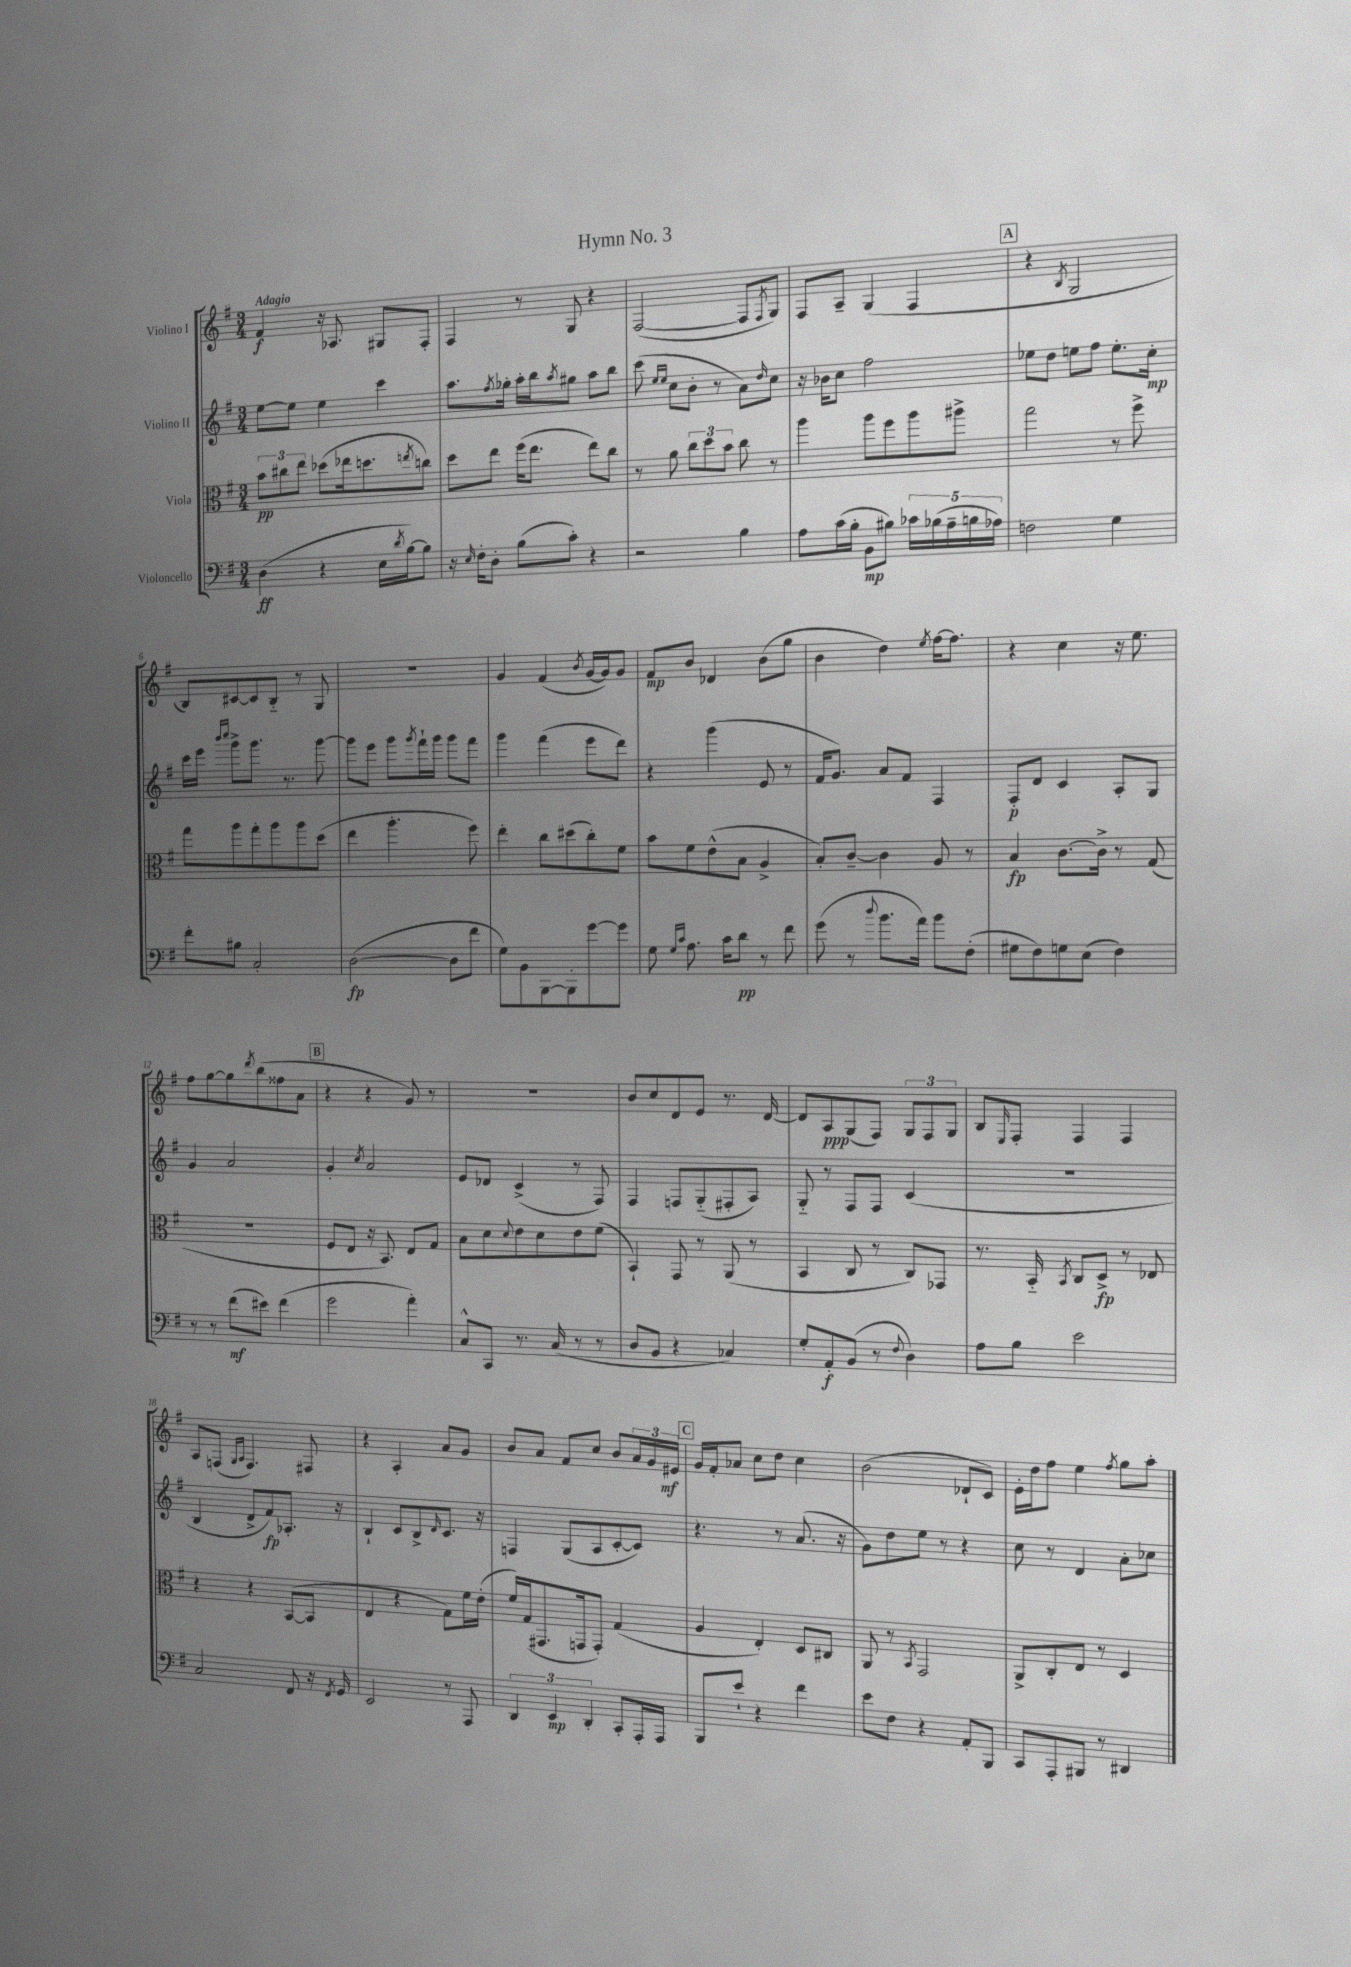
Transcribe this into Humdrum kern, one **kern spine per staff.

**kern	**kern	**kern	**kern
*staff4	*staff3	*staff2	*staff1
*clefF4	*clefC3	*clefG2	*clefG2
*k[f#]	*k[f#]	*k[f#]	*k[f#]
*M3/4	*M3/4	*M3/4	*M3/4
(4D	12b	[8ee	4f#
.	12cc#	.	.
.	.	8ee]	.
.	12ee	.	.
4r	(8dd-	4ee	16r
.	.	.	8.A-
.	16ee-	.	.
.	8.dd	.	.
16E	.	4ccc	8G#
8qd	.	.	.
[16B)	.	.	.
.	8qee	.	.
8B]	8cc)	.	8F#'
=	=	=	=
16r	8dd	8.aa	4F#
16qqE	.	.	.
16F#'	.	.	.
8D'	8ee	.	.
.	.	8qff#	.
.	.	16gg-'	.
(8B	(16ff#	16aa'	8r
.	8.ee	16bb	.
.	.	8qaa	.
8c')	.	8gg#	8G
4r	8ee)	8aa	4r
.	8cc	8bb	.
=	=	=	=
2r	8r	(8ccc	([2F#
.	.	16qqee	.
.	.	16qqee	.
.	8a	8cc	.
.	12cc	8b'	.
.	12dd	.	.
.	.	8r	.
.	12b	.	.
4B	8cc	8a)	8F#]
.	.	16qqdd	8qF#
.	8r	8cc	8G)
=	=	=	=
8A	4aa	16r	8F#
.	.	16b-	.
(16c	.	8cc	8A~
16B'	.	.	.
8BB	8aa	2ff#	(4G
8B#)	8ff#	.	.
20c-	8aa	.	4F#
(20B-	.	.	.
20A~	.	.	.
.	8aa#^	.	.
20B	.	.	.
20A-)	.	.	.
=	=	=	=
2F	2gg	8ee-	4r
.	.	8dd	.
.	.	.	8qB
.	.	8ee	2G
.	.	8ff#	.
4G	8r	8.ee'	.
.	8ff#^	.	.
.	.	16cc'	.
=	=	=	=
8f#'	8gg	16ccc	8B)
.	.	16eee	.
.	.	16qqbbb	.
.	.	16qqcccc	.
8B#	8aa	8ggg^	[8c#
2C'	8gg'	8.ggg	8c#]
.	8aa	.	8B'~
.	.	8.r	.
.	8aa	.	8r
.	(8dd	[8ggg	8G
=	=	=	=
([2D	4ee	8ggg]	2.r
.	.	8eee	.
.	4.aa'	8ggg	.
.	.	8qggg	.
.	.	16fff#`	.
.	.	16ggg	.
8D]	.	8ggg	.
8f#	8ff#)	8fff#	.
=	=	=	=
8G)	4ee'	4ggg	4g
8BB	.	.	.
[8BBB	8cc	(4fff#	(4f#
8BBB']	(8dd#	.	.
.	.	.	8qb
[8g	8cc')	8eee	[16g
.	.	.	16g])
8g]	8f#	8ddd)	8g
=	=	=	=
8G	8b	4r	8f#
16qqG	.	.	.
16qqc	.	.	.
8.A	8f#	.	8b
.	(8e^^	(4ggg	4d-
16c	.	.	.
8d	8B	.	.
8r	4A^	8e	(8b
8f#	.	8r	8gg
=	=	=	=
(8g	8B')	16f#	4b
.	.	8.g)	.
8r	[8c~	.	.
8qqdd	.	.	.
8.b	4c]	8a	4dd)
.	.	8f#	.
16a)	.	.	.
.	.	.	8qee
8b	8A	4F#	[16ff#
.	.	.	8.ff#]
(8F#'	8r	.	.
=	=	=	=
8G#	4B	8F#'	4r
8F#)	.	8d	.
8G	[8.c	4c	4cc
(8E	.	.	.
.	16c^]	.	.
4F#)	8r	8A'	16r
.	.	.	8.ee
.	(8G	8G	.
=	=	=	=
8r	2.r	4g	8ff#
8r	.	.	[8gg
(8f#	.	2a	8gg]
.	.	.	8qddd
8e#)	.	.	(8bb
(4f#	.	.	8ff##
.	.	.	8a
=	=	=	=
2g	8F#	4g'	4r
.	8E	.	.
.	.	8qcc	.
.	16r	2a	4r
.	8.BB)	.	.
4a')	8E	.	8g)
.	8G	.	8r
=	=	=	=
8C^^	8B	8e	2.r
8CC	8d	8d-	.
.	8qqd	.	.
8.r	8e	(4c^	.
.	8d	.	.
(16C	.	.	.
8r	8e	8r	.
8r	(8f#	8F#)	.
=	=	=	=
8D	4BB`)	4F#	8b
8BB	.	.	8cc
4r	8GG	8F	8d
.	8r	(8G'~	8e
4C-)	(8AA	8F#'	8.r
.	8r	8A)	.
.	.	.	[16d
=	=	=	=
8G'	4BB	8G'~	8d]
8AA'	.	8r	8A
(8BB	8C	8F#	(8G
8r	8r	8F#	8F#)
8qqF#	.	.	.
4D)	8C)	(4c	12G
.	.	.	12F#
.	8GG-	.	.
.	.	.	12G
=	=	=	=
8A	8.r	2.r	8B
.	.	.	16qqE
8B	.	.	8F#'
.	16BB'~	.	.
.	8qBB	.	.
2e	8C	.	4F#
.	8D^	.	.
.	8r	.	4F#
.	8E-	.	.
=	=	=	=
2C	4r	4B	8A
.	.	.	(8F
.	.	.	16qqG
.	.	.	16qqA
.	4r	8d^	4.F)
.	.	8f#)	.
8FF#	([8BB	8.A-'	.
16r	8BB]	.	8F#
8qFF#	.	.	.
16GG	.	16r	.
=	=	=	=
2EE	4E	4B`	4r
.	4r	8c	4A'
.	.	8B^	.
.	.	16qqd	.
8r	8G)	8.c	8a
8AAA	16f#	.	8g
.	(16e'	16r	.
=	=	=	=
6DD	16f#)	4F	8b
.	(16G	.	.
.	8.GG#	.	8a
6EE	.	.	.
.	.	(8G	8f#
.	16GG	.	.
6DD'	.	.	.
.	8GG')	8A	8cc
8CC'	(4G	[8c'	8b
16AAA'	.	8c])	24a
.	.	.	24g
16AAA	.	.	.
.	.	.	24e#
=	=	=	=
8BBB	4A	4.r	16g
.	.	.	16f#'
8e`	.	.	8a-
4r	4E')	.	8cc
.	.	8r	8dd
4f#	8D	(8.a	4cc
.	8C#	.	.
.	.	16r	.
=	=	=	=
8e	8AA	8g)	(2b
8F#	8r	8dd	.
.	8qBB	.	.
4r	2GG	8ee	.
.	.	8r	.
8AA'	.	4r	8d-`
8BBB	.	.	8c)
=	=	=	=
8CC	8AA^	8cc	16e'
.	.	.	16dd
8AAA'	8C'	8r	8ff#
8BBB#	8E	4d	4ee
8r	8r	.	.
.	.	.	8qff#
4DD#	4D	8a'	8gg
.	.	8cc-	8aa'
==	==	==	==
*-	*-	*-	*-
